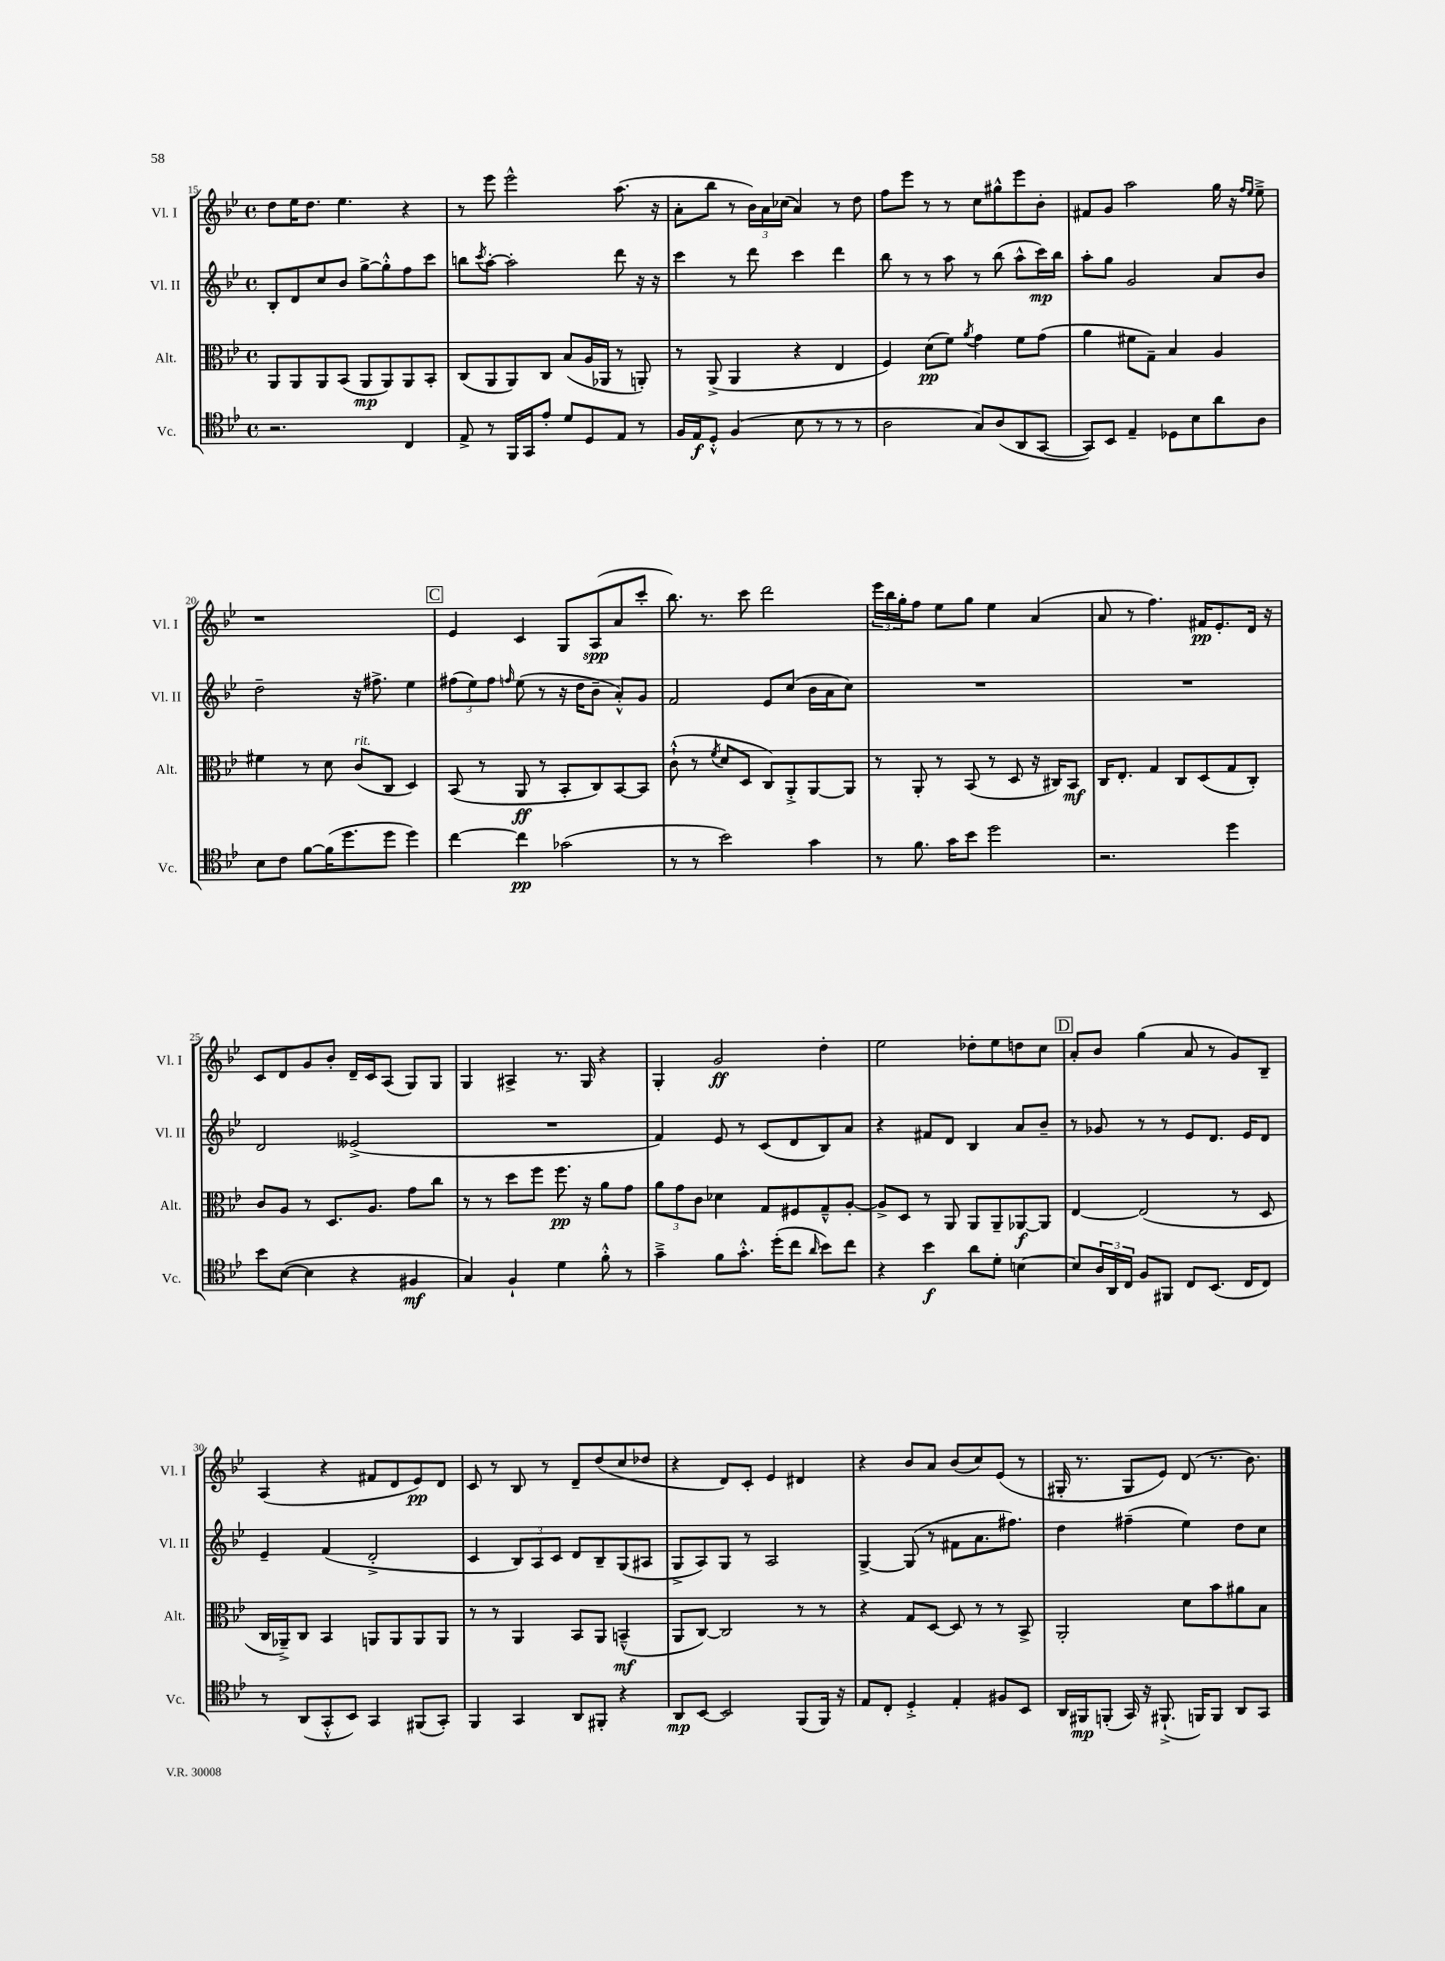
<<
\new StaffGroup <<
\new Staff = "s0" \with { instrumentName = "Vl. I" shortInstrumentName = "Vl. I" } {
    \clef treble \key bes \major \defaultTimeSignature \time 4/4
    d''8 ees''16 d''8. ees''4. r4 |
    r8 ees'''8 ees'''2-^ a''8.( r16 |
    a'8-. bes''8 r8 \tuplet 3/2 { bes'16) a'16 ces''16( } a'4) r8 d''8 |
    f''8 ees'''8 r8 r8 c''8 gis''8-^ ees'''8 bes'8-. |
    fis'8 g'8 a''2 g''16 r16 \grace { f''16 ees''16 } ees''8---> |
    r1 |
    \mark \markup { \box "C" } ees'4 c'4 g8 a8\spp( a'8 c'''8-. |
    bes''8.) r8. c'''8 d'''2 |
    \tuplet 3/2 { ees'''16 bes''16 g''16-. } f''8 ees''8 g''8 ees''4 a'4( |
    a'8 r8 f''4.) fis'16\pp ees'8.-. d'16 r16 |
    c'8 d'8 g'8 bes'8-. d'16-- c'16 a8( g8) g8 |
    g4 ais4-> r8. g16 r4 |
    g4-. g'2\ff d''4-. |
    ees''2 des''8-. ees''8 d''8 c''8 |
    \mark \markup { \box "D" } a'8-. bes'8 g''4( a'8 r8 g'8) bes8-- |
    a4( r4 fis'8 d'8 ees'8\pp) d'8 |
    c'8 r8 bes8 r8 d'8-- d''8( c''8 des''8 |
    r4 d'8) c'8-. ees'4 dis'4 |
    r4 bes'8 a'8 bes'8( c''8) ees'8( r8 |
    gis16-. r8. gis8 ees'8) d'8( r8. bes'8.) \bar "|." |
}
\new Staff = "s1" \with { instrumentName = "Vl. II" shortInstrumentName = "Vl. II" } {
    \clef treble \key bes \major \defaultTimeSignature \time 4/4
    bes8-. d'8 c''8 bes'8 g''8~-> g''8-.-^ f''8 c'''8 |
    b''8 \acciaccatura { c'''8 } a''8~-. a''2-. d'''8 r16 r16 |
    c'''4 r8 d'''8 c'''4 d'''4 |
    bes''8 r8 r8 a''8 r8 bes''8( a''8-^ c'''16\mp) bes''16 |
    a''8-. g''8 g'2 a'8 bes'8 |
    d''2-- r16 fis''8.-> ees''4 |
    \mark \markup { \box "C" } \tuplet 3/2 { fis''8( ees''8) fis''8 } \grace { f''16 } ees''8( r8 r16 d''16 bes'8-- a'8-.-^) g'8 |
    f'2 ees'8 c''8( bes'16 a'16 c''8) |
    R1 |
    R1 |
    d'2 eeses'2->( |
    R1 |
    f'4) ees'8 r8 c'8( d'8 bes8) a'8 |
    r4 fis'8 d'8 bes4 a'8 bes'8-- |
    \mark \markup { \box "D" } r8 ges'8 r8 r8 ees'8 d'8. ees'16 d'8 |
    ees'4-- f'4( d'2-.-> |
    c'4 \tuplet 3/2 { bes8) a8 c'8 } d'8 bes8-- g8( ais8 |
    g8-> a8) g8 r8 a2 |
    g4~-> g8( r8 fis'8 a'8. fis''8.) |
    d''4 fis''4--( ees''4) d''8 c''8 \bar "|." |
}
\new Staff = "s2" \with { instrumentName = "Alt." shortInstrumentName = "Alt." } {
    \clef alto \key bes \major \defaultTimeSignature \time 4/4
    a,8 a,8 a,8 bes,8( a,8\mp a,8) a,8 bes,8-. |
    c8( a,8 a,8) c8 bes8( a16 aes,16 r8 a,8-.) |
    r8 a,8->( a,4 r4 ees4 |
    f4) d'8\pp( f'8) \acciaccatura { a'8 } g'4 f'8 g'8( |
    a'4 fis'8 g8--) bes4 a4 |
    fis'4 r8 d'8 c'8^\markup { \italic "rit." }( c8 d4) |
    \mark \markup { \box "C" } bes,8( r8 a,8\ff r8 bes,8-. c8) bes,8~ bes,8 |
    c'8-!-^( r8 \acciaccatura { f'8 } d'8 d8 c8) a,8-.-> a,8~ a,8 |
    r8 a,8-. r8 bes,8( r8 d8 r16 cis16) bes,8\mf |
    c16 ees8.-. g4 c8 d8( g8 c8-.) |
    c'8 a8 r8 d8. a8. g'8 c''8 |
    r8 r8 d''8 f''8 f''8.\pp r16 a'8 g'8 |
    \tuplet 3/2 { a'8 g'8 c'8 } des'4 g8 fis8 g8---^ a8~-. |
    a8-> d8 r8 a,8 a,8 a,8-- aes,8~\f aes,8 |
    \mark \markup { \box "D" } ees4~ ees2( r8 d8 |
    c16 aes,16--->) c8 bes,4 a,8 a,8 a,8 a,8 |
    r8 r8 a,4 bes,8 a,8 b,4---^\mf( |
    a,8 c8~) c2 r8 r8 |
    r4 g8 d8~ d8 r8 r8 bes,8-> |
    a,2-. d'8 bes'8 ais'8 bes8 \bar "|." |
}
\new Staff = "s3" \with { instrumentName = "Vc." shortInstrumentName = "Vc." } {
    \clef tenor \key bes \major \defaultTimeSignature \time 4/4
    r2. c4 |
    ees8-> r8 f,16 g,16 ees'8-. d'8 d8 ees8 r8 |
    f16 ees16\f d8-.-^ f4( bes8 r8 r8 r8 |
    a2 g8) a8( a,8 g,8~ |
    g,8) bes,8 ees4-- des8 bes8 a'8 a8 |
    bes8 c'8 f'8~ f'16( d''8. d''8 d''4) |
    \mark \markup { \box "C" } c''4~ c''4\pp ges'2( |
    r8 r8 bes'2) g'4 |
    r8 f'8. g'16 bes'8 d''2 |
    r2. d''4 |
    bes'8 bes8~( bes4 r4 fis4\mf |
    g4) f4-! d'4 f'8-.-^ r8 |
    g'4---> f'8 g'8.-.-^ d''16-.( c''8 \grace { a'16 } bes'8) c''8 |
    r4 bes'4\f a'8 d'8-. b4~ |
    \mark \markup { \box "D" } b8 \tuplet 3/2 { a16 a,16 c16 } f8 fis,8 c8 bes,8.( c16 c8) |
    r8 a,8( g,8-.-^ bes,8) g,4 fis,8( g,8-.) |
    f,4 g,4 a,8 fis,8-. r4 |
    a,8\mp bes,8~ bes,2 f,8( f,16) r16 |
    ees8 c8-. d4-.-> ees4-. fis8 bes,8 |
    a,16 fis,16\mp f,8-.( g,16) r16 fis,8.-!->( f,16) f,8 a,8 g,8 \bar "|." |
}
>>
>>
\layout { \context { \Score currentBarNumber = #15 } }
